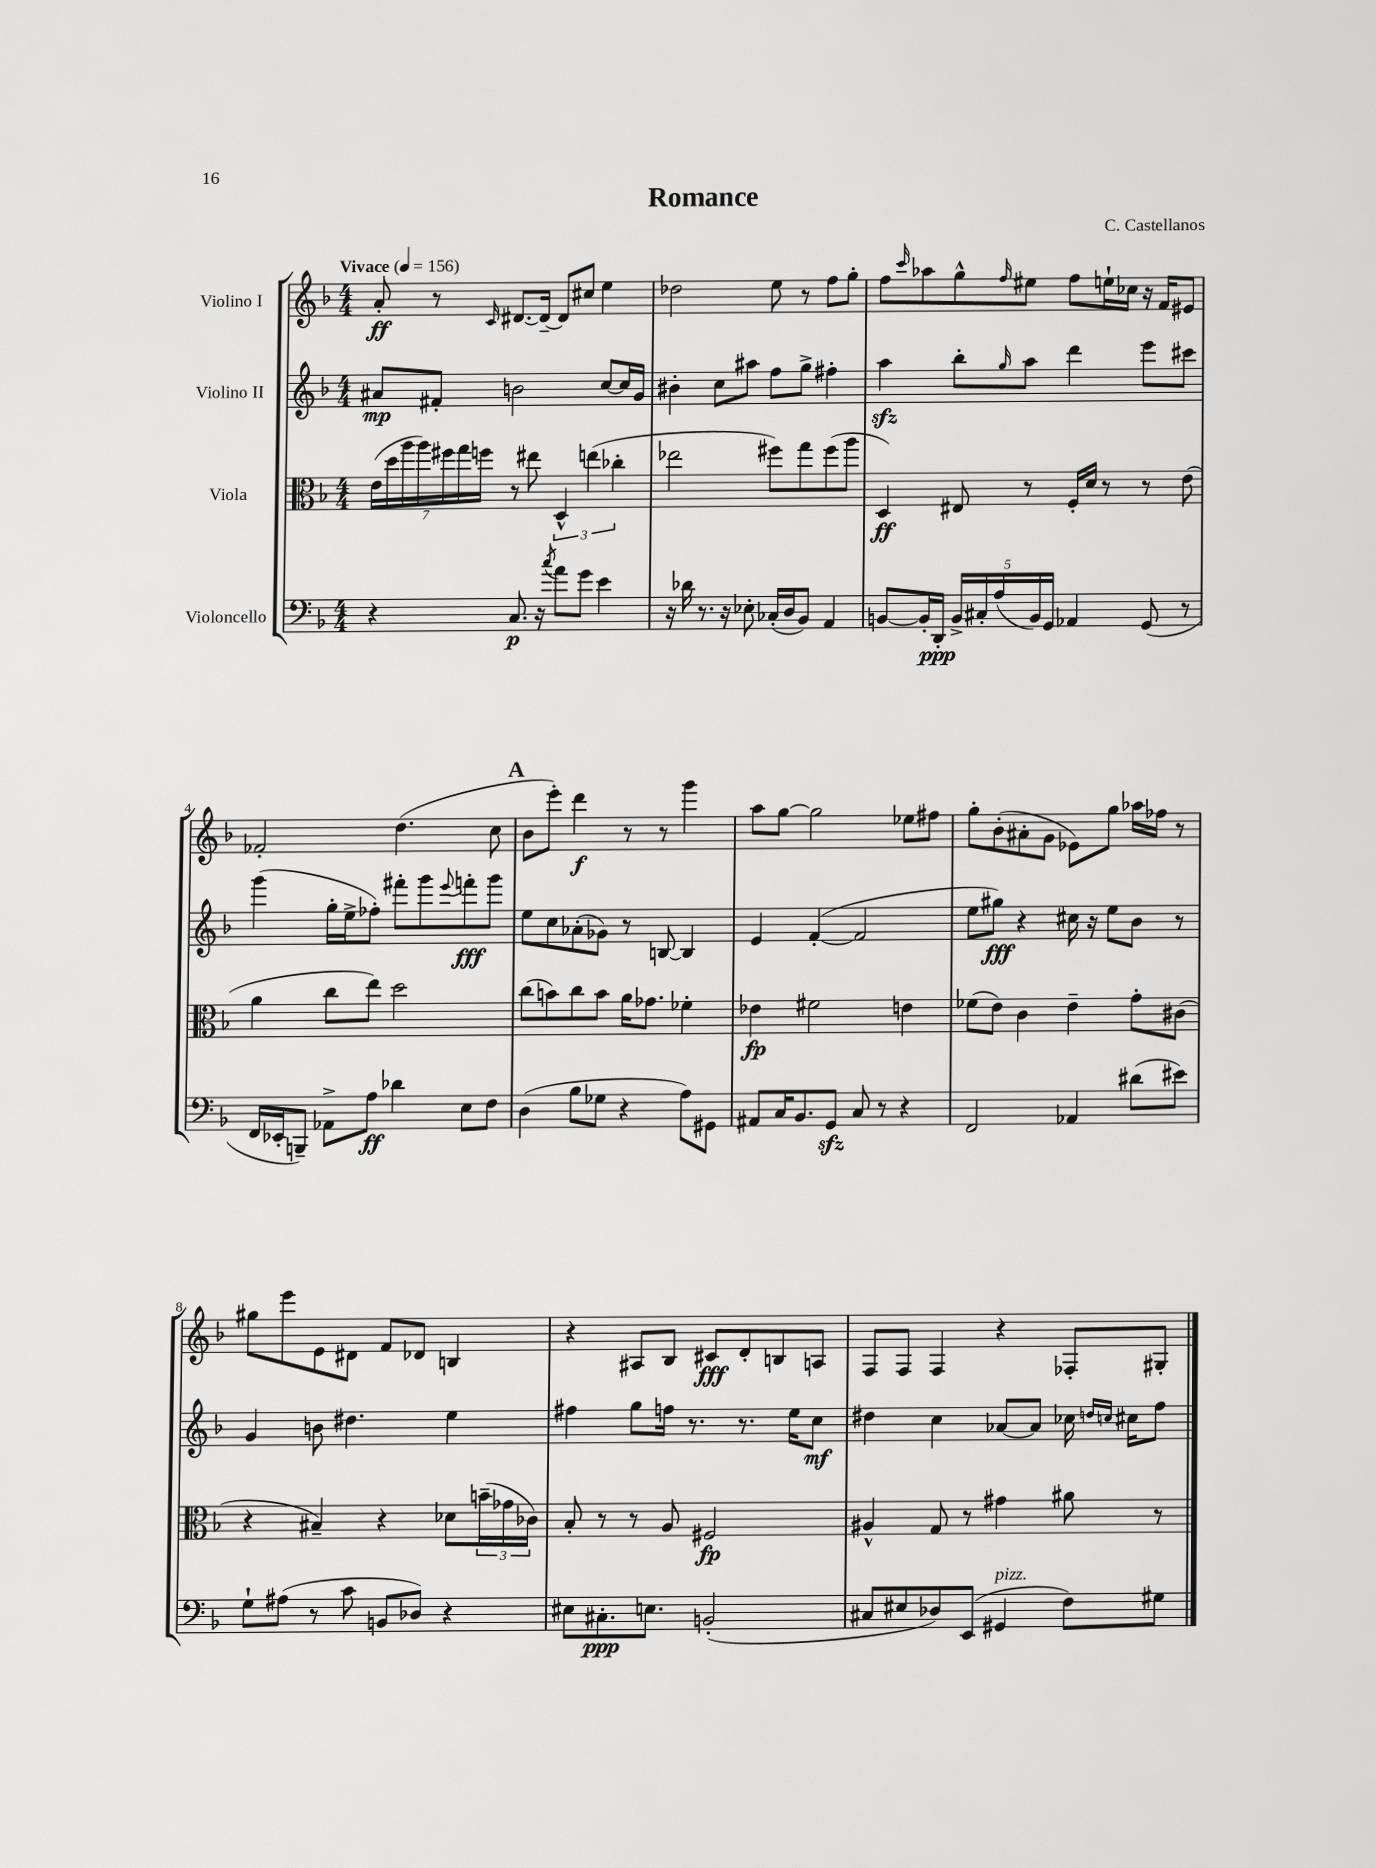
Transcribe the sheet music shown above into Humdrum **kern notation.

**kern	**kern	**kern	**kern
*staff4	*staff3	*staff2	*staff1
*clefF4	*clefC3	*clefG2	*clefG2
*k[b-]	*k[b-]	*k[b-]	*k[b-]
*M4/4	*M4/4	*M4/4	*M4/4
*MM156	*MM156	*MM156	*MM156
4r	(28e	8a#	8a'
.	28dd	.	.
.	28aa	.	.
.	28aa)	.	.
.	.	8f#'	8r
.	28ff#	.	.
.	28gg	.	.
.	28ff	.	.
.	.	.	16qqc
8.C	8r	2b	[8.d#
.	8ee#	.	.
16r	.	.	16d#~_
8qcc	.	.	.
8a	6D^^	.	8d#]
8g	.	.	8cc#
.	(6ee	.	.
4e	.	[8cc	4ee
.	6cc-'	.	.
.	.	16cc]	.
.	.	16g	.
=	=	=	=
16r	2ee-	4b#'	2dd-
16d-	.	.	.
8.r	.	.	.
.	.	8cc	.
16r	.	.	.
8E-'	.	8aa#	.
(16C-'	8ff#)	8ff	8ee
16D	.	.	.
8BB-)	8gg	8gg^	8r
4AA	(8ff#	4ff#'	8ff
.	8aa	.	8gg'
=	=	=	=
[8BB	4D)	4aa	8ff
.	.	.	16qqccc
16BB']	.	.	8aa-
16DD'	.	.	.
20BB^	8E#	8bb-'	8gg^^
20C#'	.	.	.
(20A	.	.	.
.	.	16qqgg	16qqff
.	8r	8aa	8ee#
20BB)	.	.	.
20GG	.	.	.
4AA-	16F'	4ddd	8ff
.	16d	.	.
.	8r	.	16ee`
.	.	.	16cc-
(8GG	8r	8eee	16r
.	.	.	16f
8r	(8e	8ccc#	8e#
=	=	=	=
16FF	4a	(4ggg	2f-'
16EE-'	.	.	.
8BBB~)	.	.	.
8AA-^	8cc	16gg'	.
.	.	16ee^	.
8A	8ee)	8ff-')	.
4d-	2dd	8fff#'	(4.dd
.	.	8ggg	.
.	.	8qqeee	.
8E	.	8fff'	.
8F	.	8ggg	8cc
=	=	=	=
(4D	(8cc	8ee	8b-
.	8b)	8cc	8eee')
8B-	8cc	(8a-'	4ddd
8G-	8b	8g-)	.
4r	16a	8r	8r
.	8.g-	.	.
.	.	[8B	8r
8A)	4f-'	4B]	4ggg
8GG#	.	.	.
=	=	=	=
8AA#	4e-	4e	8aa
16C	.	.	[8gg
8.BB-	.	.	.
.	2f#	([4f'	2gg]
8GG	.	.	.
8C	.	2f]	.
8r	.	.	.
4r	4e	.	8ee-
.	.	.	8ff#
=	=	=	=
2FF	(8f-	8ee	8gg'
.	8e)	8gg#)	(8b-'
.	4c	4r	8a#'
.	.	.	8g
4AA-	4e~	16cc#	8e-)
.	.	16r	.
.	.	8ee	8gg
(8d#	8g'	8b-	16aa-
.	.	.	16ff-
8e#)	(8c#	8r	8r
=	=	=	=
8G`	4r	4g	8gg#
(8A#	.	.	8eee
8r	4B#~)	8b	8e
8c	.	4.dd#	8d#
8BB	4r	.	8f
8D-)	.	.	8d-
4r	8d-	4ee	4B
.	(24b~	.	.
.	24g-	.	.
.	24c-)	.	.
=	=	=	=
8E#	8B-'	4ff#	4r
8.C#'	8r	.	.
.	8r	8gg	8A#
8.E	.	.	.
.	8A	16ff	8B-
.	.	8.r	.
(2BB'	2F#	.	8c#
.	.	8.r	8d'
.	.	.	8B
.	.	16ee	.
.	.	8cc	8A
=	=	=	=
8C#	4A#^^	4dd#	8F
8E#	.	.	8F
8D-)	8G	4cc	4F
(8EE	8r	.	.
4GG#	4g#	[8a-	4r
.	.	8a-]	.
8F)	8a#	16cc-	8F-'
.	.	16qqdd	.
.	.	16qqcc	.
.	.	16cc#	.
8G#	8r	8ff	8G#'
==	==	==	==
*-	*-	*-	*-
